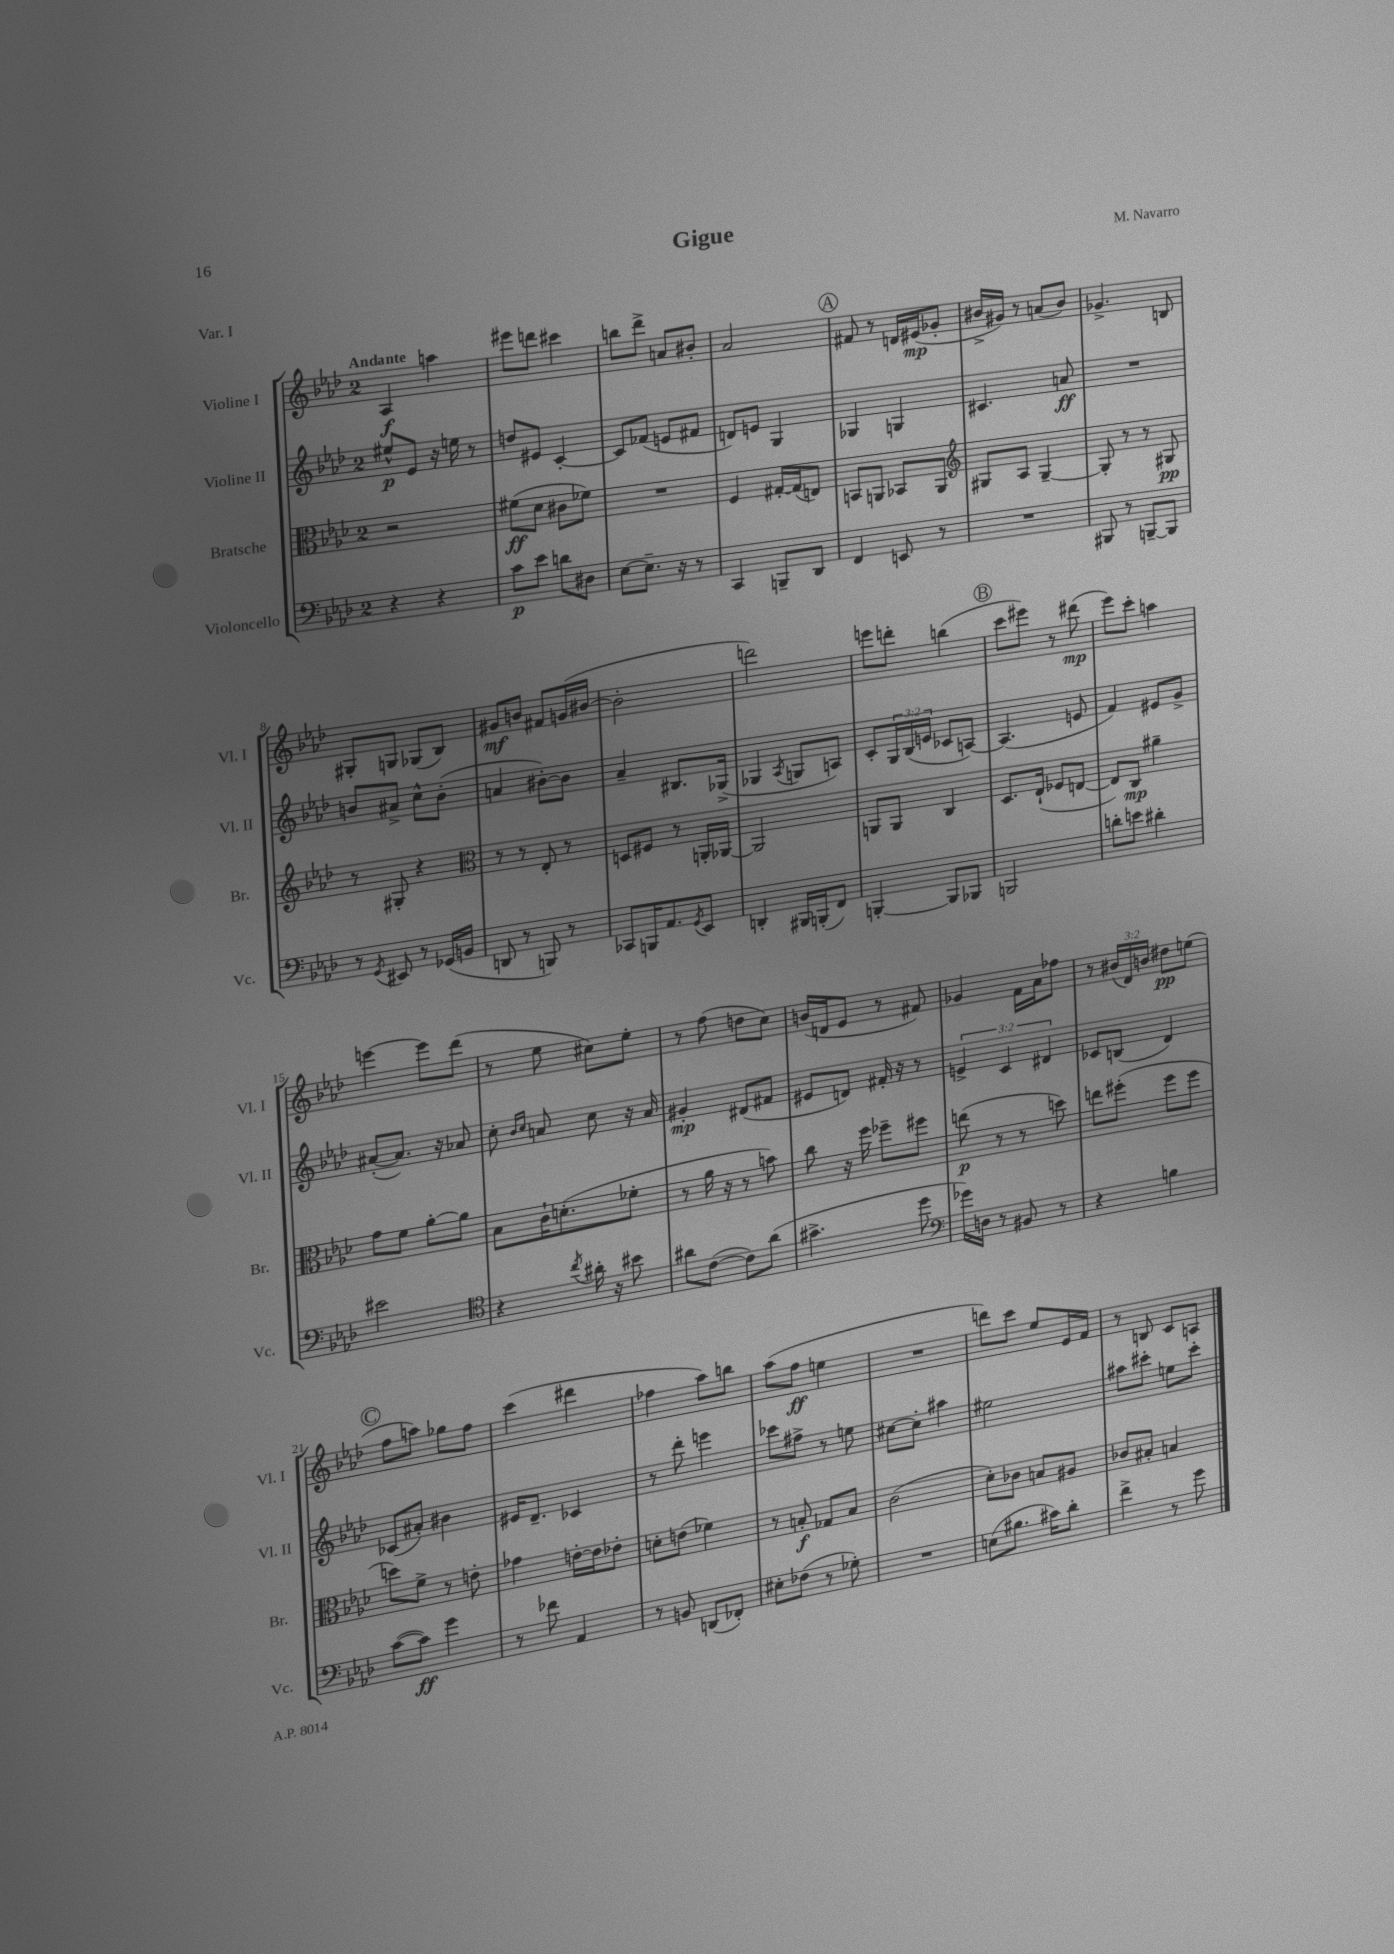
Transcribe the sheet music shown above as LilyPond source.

\header { title = "Gigue" composer = "M. Navarro" piece = "Var. I" }
<<
\new StaffGroup <<
\new Staff = "s0" \with { instrumentName = "Violine I" shortInstrumentName = "Vl. I" } {
    \clef treble \key aes \major \once \override Staff.TimeSignature.style = #'single-digit \time 2/4 \override Staff.TupletNumber.text = #tuplet-number::calc-fraction-text \tempo "Andante"
    aes4\f a''4 |
    eis'''8 d'''8 cis'''4 |
    b''8 des'''8-> a'8 bis'8-. |
    aes'2 |
    \mark \markup { \circle "A" } fis'8 r8 d'16 eis'16\mp( ges'8-. |
    bis'16-> gis'16) r8 a'8( bis'8) |
    ges'4.-> b8 |
    gis8-. g8 ges8( bes8) |
    gis'8\mf b'8 fis'8 g'16( bis'16~ |
    bis'2-. |
    d'''2) |
    e'''8 d'''8-. b''4( |
    \mark \markup { \circle "B" } c'''8 eis'''8) r8 dis'''8\mp( |
    ees'''8) c'''8-. a''4 |
    e'''4~ e'''8 des'''8( |
    r8 ees''8 cis''8) ees''8-. |
    r8 f''8( d''8 c''8) |
    b'16( d'16 ees'8 r8 fis'8) |
    ges'4 f'16 aes'16 fes''8 |
    r8 \tuplet 3/2 { bis'16( des'16) b'16 } dis''8\pp e''8( |
    \mark \markup { \circle "C" } f''8 a''8) ges''8 f''8 |
    c'''4( dis'''4 |
    fes''4 aes''8) b''8 |
    aes''8( f''8\ff e''4 |
    R2 |
    d'''8) c'''8 ees''8 ees'16 f'16 |
    r8 b8 c'8 a8 \bar "|." |
}
\new Staff = "s1" \with { instrumentName = "Violine II" shortInstrumentName = "Vl. II" } {
    \clef treble \key aes \major \once \override Staff.TimeSignature.style = #'single-digit \time 2/4 \override Staff.TupletNumber.text = #tuplet-number::calc-fraction-text
    eis''8-^\p ees'8 r16 e''16 r8 |
    d''8 eis'8 c'4~-. |
    c'8 fes'8( e'8 fis'8 |
    d'8) e'8 g4 |
    \mark \markup { \circle "A" } ges4 g4 |
    cis'4. a'8\ff |
    R2 |
    b'8 ais'8-> c''8-^ b'8-.( |
    a'4 bis'8~-.) bis'8 |
    aes'4-- bis8. ges16->( |
    ges4 \acciaccatura { aes8 } g8 a8) |
    c'8-. \tuplet 3/2 { g16 bes16( e'16 } ces'8 a8~) |
    \mark \markup { \circle "B" } a4.( e'8 |
    f'4) eis'8 g'8-> |
    ais'8~-.( ais'8.) r16 aes'8 |
    c''8-. \grace { bes'16 c''16 } a'8 c''8 r16 a'16 |
    gis'4-.\mp dis'8( fis'8 |
    eis'8 d'8) fis'16-. r16 r8 |
    \tuplet 3/2 { e'4-> c'4 dis'4 } |
    ces'8 b8( des'4) |
    \mark \markup { \circle "C" } ces'8( ais'8-.) bis'4 |
    eis'16 des'8.-- ces'4 |
    r8 des'''8-. e'''4 |
    ces'''8 fis''8-> r8 e''8 |
    cis''8~ cis''8-. ais''4 |
    eis''2 |
    ais''8 cis'''8-. e''8 cis'''8-. \bar "|." |
}
\new Staff = "s2" \with { instrumentName = "Bratsche" shortInstrumentName = "Br." } {
    \clef alto \key aes \major \once \override Staff.TimeSignature.style = #'single-digit \time 2/4
    r2 |
    fis'8\ff( des'8 cis'8 fes'8) |
    R2 |
    f4 gis16~-. gis16( e8) |
    \mark \markup { \circle "A" } b,8 a,8 bes,8 a,8 |
    \clef treble gis8 aes8 gis4~-- |
    gis8-. r8 r8 gis8\pp |
    r8 gis8-. r4 |
    \clef alto r8 r8 ees8-. r8 |
    d8 fis8 r8 a,16-. aes,16~ |
    aes,2 |
    a,8 a,8 c4 |
    \mark \markup { \circle "B" } des8. ees16-!( fes8 e8~ |
    e8) c8\mp ais'4-- |
    g'8 f'8 aes'8~-. aes'8 |
    bes8 c'16-! d'8.-.( fes'8-. |
    r8 aes'16 r16 r8 b'8) |
    c''8 r16 f''16 fes''8-- fis''8 |
    e''8\p( r8 r8 d''8) |
    e''8 fis''8-.( fis''8 fis''8 |
    \mark \markup { \circle "C" } d''8) f'8-> r8 e'8-. |
    ges'4 e'16~-. e'16 ees'8-. |
    d'8-. e'8( fes'4) |
    r8 b8-.\f ges8 b8 |
    c'2( |
    des'8-.) ces'8 b8 ais8 |
    ces'8 bis8-. b4 \bar "|." |
}
\new Staff = "s3" \with { instrumentName = "Violoncello" shortInstrumentName = "Vc." } {
    \clef bass \key aes \major \once \override Staff.TimeSignature.style = #'single-digit \time 2/4
    r4 r4 |
    c'8\p ees'8 d'8 dis8 |
    ees8~ ees8.-- r16 r8 |
    c,4 b,,8-- des,8 |
    \mark \markup { \circle "A" } f,4 e,8 r8 |
    R2 |
    bis,,8 r8 b,,8~-- b,,8 |
    r8 \acciaccatura { g,8 } eis,8 r8 ges,16( b,16 |
    d,8 r8 b,,8) r8 |
    ces,8 b,,16 aes,8. \acciaccatura { g,8 } ees,8 |
    d,4-. bis,,16 b,,16-.( f,8) |
    b,,4~-. b,,8 bes,,8 |
    \mark \markup { \circle "B" } b,,2 |
    d'8-. e'8 dis'4-. |
    eis'2 |
    \clef tenor r4 \acciaccatura { c''8 } ais'16-. r16 bis'8 |
    ais'8 c'8~( c'8) ais'8( |
    gis'4.-> des''8 |
    \clef bass ges'16) d16 r8 bis,8 r8 |
    r4 b4 |
    \mark \markup { \circle "C" } c'8~( c'8\ff) g'4 |
    r8 fes'8 aes,4 |
    r8 b,8 d,8( fes,8-.) |
    eis8-. fes8( r8 ges8-.) |
    R2 |
    e8( bis8. cis'16) des'8-. |
    f'4-> r8 g'8 \bar "|." |
}
>>
>>
